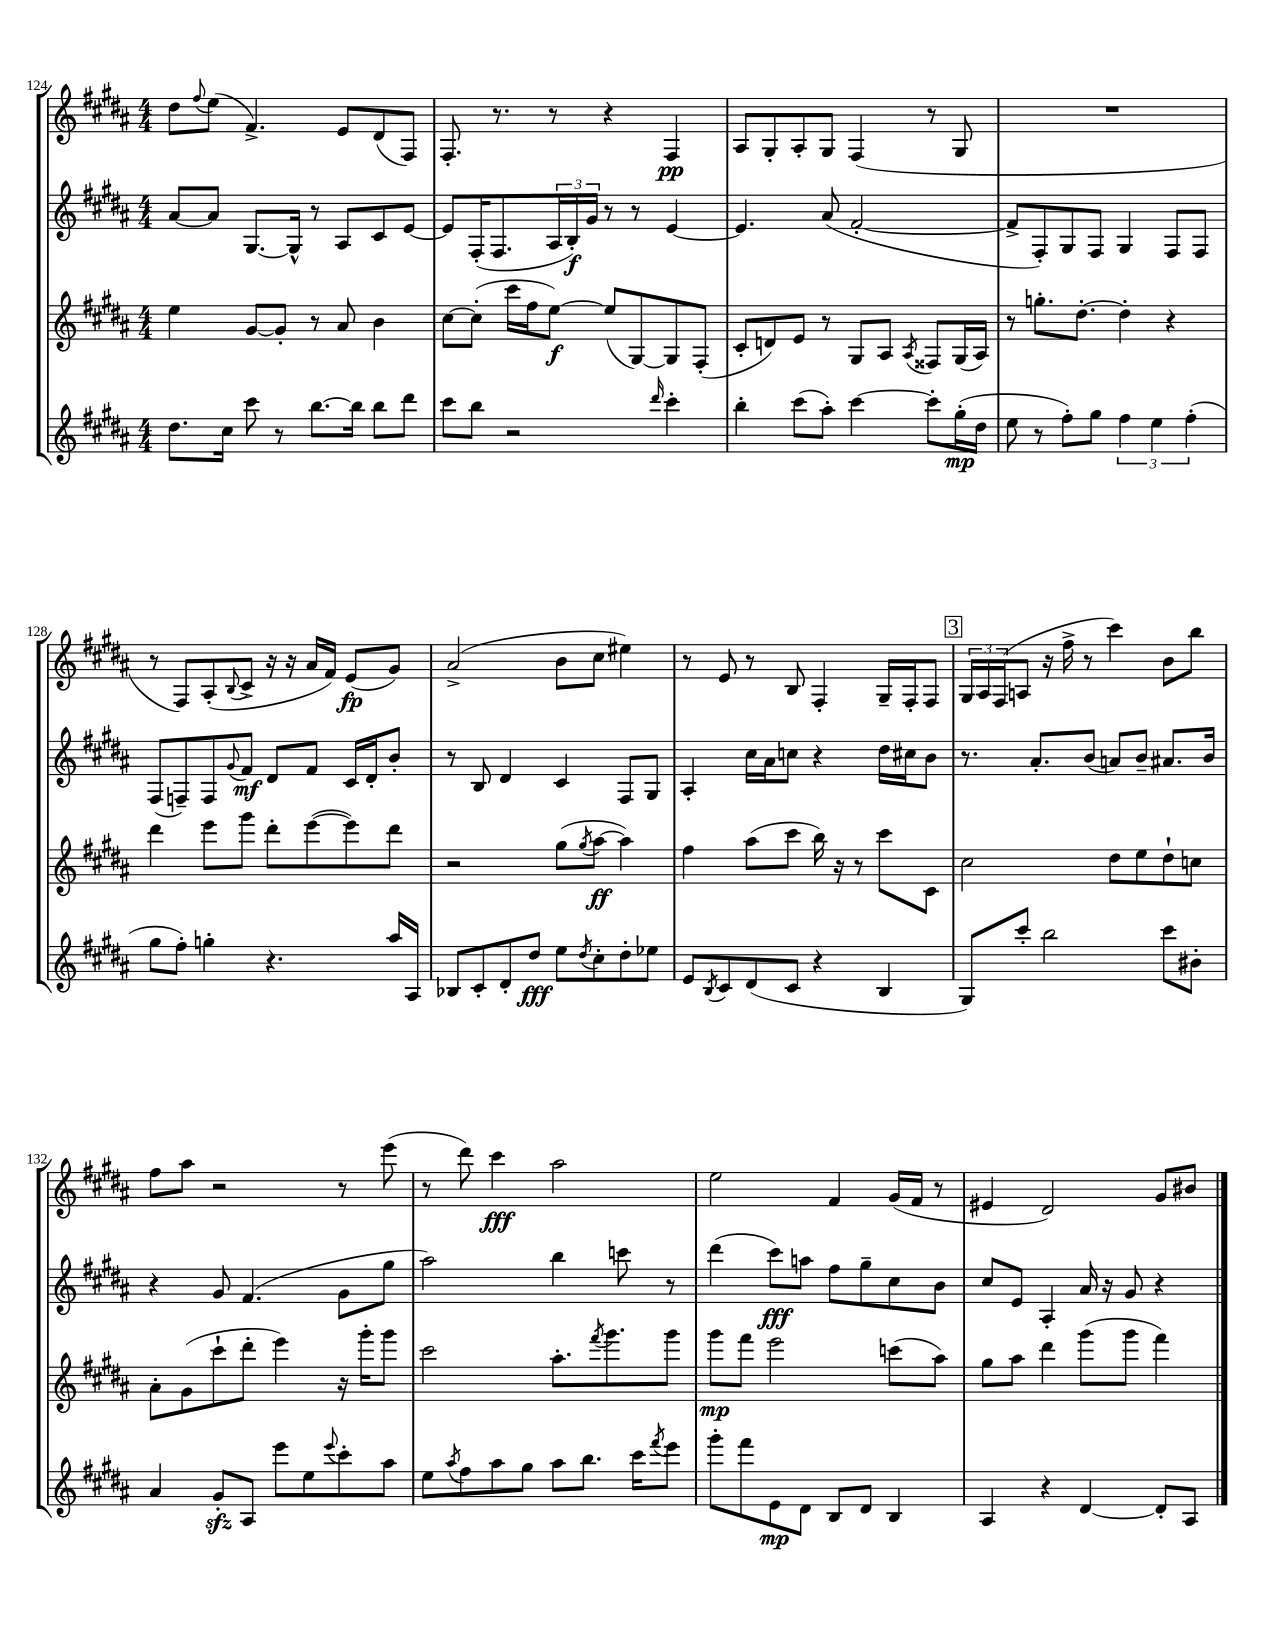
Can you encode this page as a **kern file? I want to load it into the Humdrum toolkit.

**kern	**kern	**kern	**kern
*staff4	*staff3	*staff2	*staff1
*clefG2	*clefG2	*clefG2	*clefG2
*k[f#c#g#d#a#]	*k[f#c#g#d#a#]	*k[f#c#g#d#a#]	*k[f#c#g#d#a#]
*M4/4	*M4/4	*M4/4	*M4/4
8.dd#	4ee	[8a#	8dd#
.	.	.	8qqff#
.	.	8a#]	(8ee
16cc#	.	.	.
8ccc#	[8g#	[8.G#	4.f#^)
8r	8g#']	.	.
.	.	16G#^^]	.
[8.bb	8r	8r	.
.	8a#	8A#	8e
16bb]	.	.	.
8bb	4b	8c#	(8d#
8ddd#	.	[8e	8F#)
=	=	=	=
8ccc#	[8cc#	8e]	8.F#'
8bb	(8cc#']	(16F#'	.
.	.	8.F#	8.r
2r	16ccc#	.	.
.	16ff#	.	.
.	[8ee)	24A#	8r
.	.	24B')	.
.	.	24g#	.
.	(8ee]	8r	4r
.	[8G#)	8r	.
16qqddd#	.	.	.
4ccc#'	8G#]	[4e	4F#
.	(8F#'	.	.
=	=	=	=
4bb'	8c#'	4.e]	8A#
.	8d)	.	8G#'
(8ccc#	8e	.	8A#'
8aa#')	8r	(8a#	8G#
[4ccc#	8G#	[2f#'	(4F#
.	8A#	.	.
.	8qA#	.	.
8ccc#']	8F##	.	8r
(16gg#'	(16G#	.	8G#
16dd#	16A#)	.	.
=	=	=	=
8ee	8r	8f#^]	1r
8r	8.gg'	8F#')	.
8ff#')	.	8G#	.
.	[8.dd#'	.	.
8gg#	.	8F#	.
6ff#	4dd#']	4G#	.
6ee	.	.	.
.	4r	8F#	.
(6ff#'	.	.	.
.	.	8F#	.
=	=	=	=
8gg#	4ddd#	(8F#	8r
8ff#')	.	8F~)	8F#)
4gg'	8eee	8F	(8A#'
.	.	8qqg#	8qqB
.	8ggg#	8f#	8c#^
4.r	8ddd#'	8d#	16r
.	.	.	16r
.	([8eee	8f#	16a#
.	.	.	16f#)
.	8eee])	16c#	(8e
.	.	16d#'	.
16aa#	8ddd#	8b'	8g#)
16A#	.	.	.
=	=	=	=
8B-	2r	8r	(2a#^
8c#'	.	8B	.
8d#'	.	4d#	.
8dd#	.	.	.
8ee	(8gg#	4c#	8b
8qdd#	8qgg#	.	.
8cc#'	[8aa#	.	8cc#
8dd#'	4aa#])	8F#	4ee#)
8ee-	.	8G#	.
=	=	=	=
8e	4ff#	4A#'	8r
8qB	.	.	.
8c#	.	.	8e
(8d#	(8aa#	16cc#	8r
.	.	16a#	.
8c#	8ccc#	8cc	8B
4r	16bb)	4r	4F#'
.	16r	.	.
.	8r	.	.
4B	8ccc#	16dd#	16G#~
.	.	16cc#	16F#'
.	8c#	8b	8F#
=	=	=	=
8G#)	2cc#	8.r	24G#
.	.	.	24A#
.	.	.	(24F#
8ccc#'	.	.	8A
.	.	8.a#'	.
2bb	.	.	16r
.	.	.	16ff#^
.	.	(8b	8r
.	8dd#	8a)	4ccc#)
.	8ee	8b~	.
8ccc#	8dd#`	8.a#	8b
8b#'	8cc	.	8bb
.	.	16b	.
=	=	=	=
4a#	8a#'	4r	8ff#
.	(8g#	.	8aa#
8g#'	8ccc#`	8g#	2r
8A#	8ddd#'	(4.f#	.
8eee	4eee)	.	.
8ee	.	.	.
8qqeee	.	.	.
8ccc#'	16r	8g#	8r
.	16ggg#'	.	.
8aa#	8ggg#	8gg#	(8eee
=	=	=	=
8ee	2ccc#	2aa#)	8r
8qaa#	.	.	.
8ff#	.	.	8ddd#)
8aa#	.	.	4ccc#
8gg#	.	.	.
8aa#	8.aa#'	4bb	2aa#
8.bb	.	.	.
.	8qfff#	.	.
.	8.ggg#	.	.
.	.	8ccc	.
16ccc#	.	.	.
8qfff#	.	.	.
8eee	8ggg#	8r	.
=	=	=	=
8ggg#'	8ggg#	(4ddd#	2ee
8fff#	8fff#	.	.
8e	2eee	8ccc#)	.
8d#	.	8aa	.
8B	.	8ff#	4f#
8d#	.	8gg#~	.
4B	(8ccc	8cc#	(16g#
.	.	.	16f#
.	8aa#)	8b	8r
=	=	=	=
4A#	8gg#	8cc#	4e#
.	8aa#	8e	.
4r	4ddd#	4A#'	2d#)
[4d#	(8ggg#	16a#	.
.	.	16r	.
.	8ggg#	8g#	.
8d#']	4fff#)	4r	8g#
8A#	.	.	8b#
==	==	==	==
*-	*-	*-	*-
